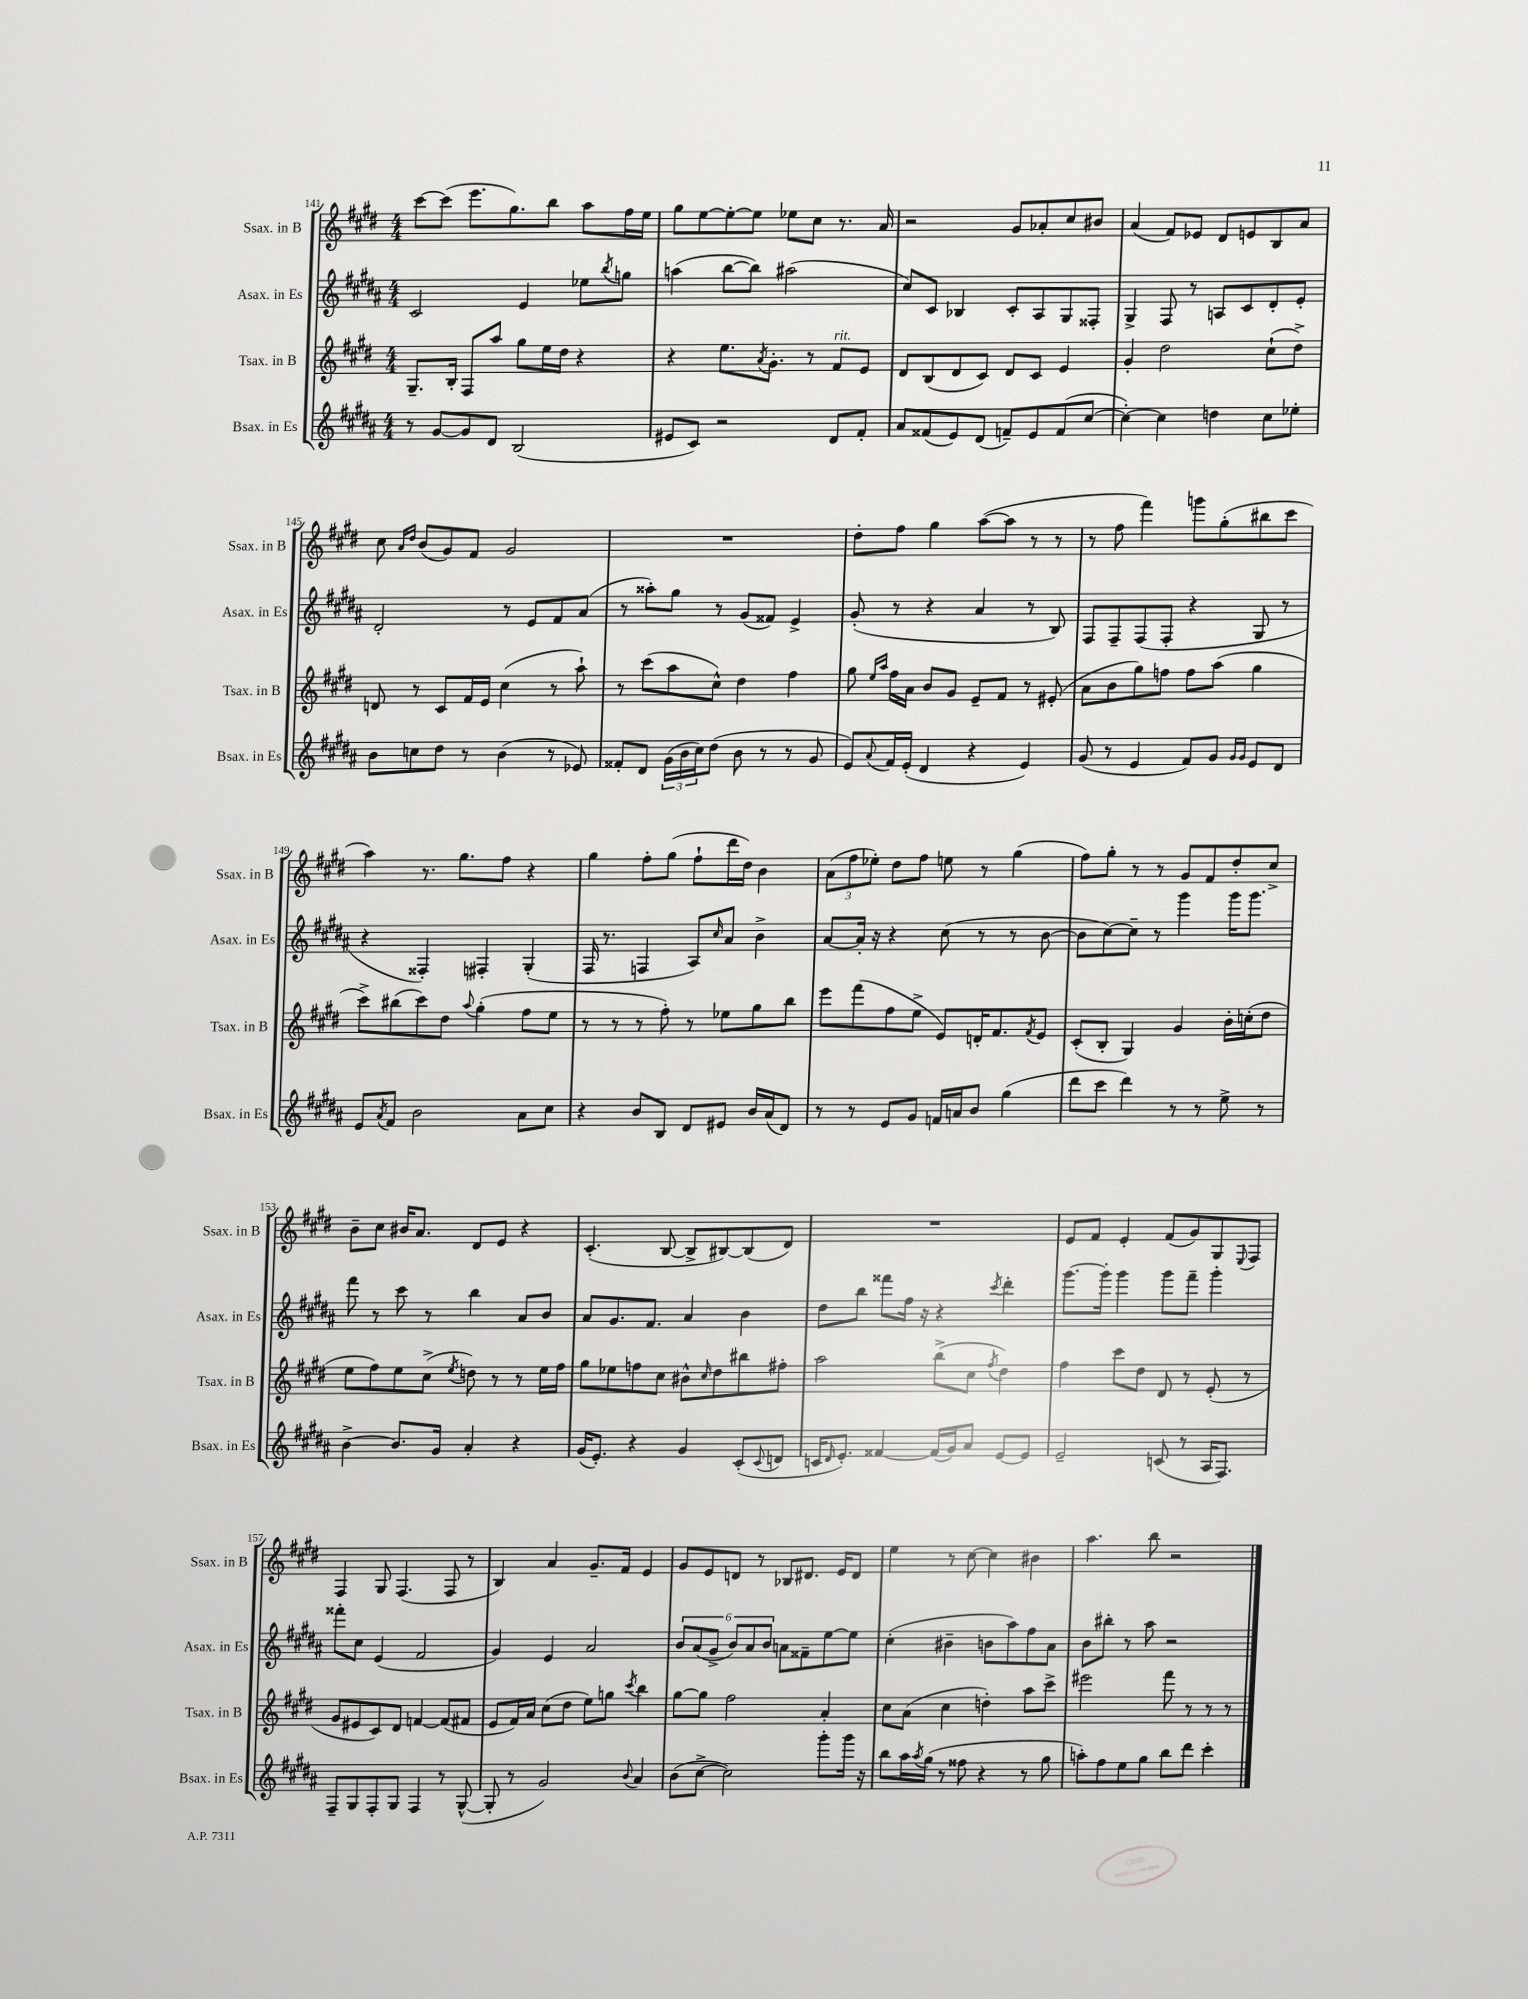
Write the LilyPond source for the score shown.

<<
\new StaffGroup <<
\new Staff = "s0" \with { instrumentName = "Ssax. in B" shortInstrumentName = "Ssax. in B" } {
    \clef treble \key e \major \numericTimeSignature \time 4/4
    cis'''8~ cis'''8( e'''8. gis''8.) b''8 a''8 fis''16 e''16 |
    gis''8 e''8~ e''8~-. e''8 ees''8 cis''8 r8. a'16 |
    r2 gis'8 aes'8-. cis''8 bis'8 |
    a'4( fis'8) ees'8 dis'8 e'8 b8 a'8 |
    cis''8 \grace { a'16 dis''16 } b'8( gis'8) fis'8 gis'2 |
    R1 |
    dis''8-. fis''8 gis''4 a''8~( a''8 r8 r8 |
    r8 fis''8 fis'''4) g'''8 gis''8-.( bis''8 cis'''8 |
    a''4) r8. gis''8. fis''8 r4 |
    gis''4 fis''8-. gis''8( fis''8-! dis'''16 dis''16) b'4 |
    \tuplet 3/2 { a'8( fis''8 ees''8-.) } dis''8 fis''8 e''8 r8 gis''4( |
    fis''8) gis''8-. r8 r8 gis'8 fis'8 dis''8-. cis''8-> |
    b'8-- cis''8 bis'16 a'8. dis'8 e'8 r4 |
    cis'4.-.( b8~ b8-> bis8~) bis8( dis'8) |
    R1 |
    e'8 fis'8 e'4-. fis'8( gis'8) gis8 \appoggiatura { e8 } fis8 |
    fis4 gis8 fis4.( fis8 r8 |
    b4) a'4 gis'8.-- fis'16 e'4 |
    gis'8 e'8 d'8 r8 bes8 dis'8. e'16 dis'8 |
    e''4 r8 cis''8~ cis''4 bis'4 |
    a''4. b''8 r2 \bar "|." |
}
\new Staff = "s1" \with { instrumentName = "Asax. in Es" shortInstrumentName = "Asax. in Es" } {
    \clef treble \key b \major \numericTimeSignature \time 4/4
    cis'2 e'4 ees''8 \acciaccatura { b''8 } g''8 |
    a''4( b''8~ b''8) ais''2( |
    cis''8) cis'8 bes4 cis'8-. ais8 gis8 fisis8-. |
    gis4-> fis8 r8 a8 cis'8 dis'8-. e'8-. |
    dis'2-. r8 e'8 fis'8 ais'8( |
    r8 aisis''8-.) gis''8 r8 gis'8( fisis'8) e'4-> |
    gis'8-.( r8 r4 ais'4 r8 b8) |
    fis8 fis8-- fis8( fis8-. r4 gis8 r8 |
    r4 fisis4-.) fis4-. gis4-.( |
    fis16 r8. f4 ais8) \grace { cis''16 } ais'8 b'4-> |
    ais'8~ ais'16-. r16 r4 cis''8( r8 r8 b'8~ |
    b'8 cis''8~) cis''8-- r8 gis'''4 gis'''16 gis'''8. |
    fis'''8 r8 cis'''8 r8 b''4 ais'8 b'8 |
    ais'8 gis'8. fis'8. ais'4 b'4 |
    dis''8 b''8 fisis'''8 fis''16 r16 r4 \acciaccatura { cis'''8 } dis'''4-. |
    gis'''8.~ gis'''16-. gis'''4 gis'''8 fis'''8-- gis'''4-. |
    fisis'''8-. cis''8 e'4( fis'2 |
    gis'4) e'4 ais'2 |
    \tuplet 6/4 { b'8 ais'8( gis'8-> b'8) ais'8 b'8 } a'8 fisis'8-- e''8~ e''8 |
    cis''4-.( bis'4-- b'8 ais''8) fis''8 ais'8 |
    b'8 bis''8-. r8 ais''8 r2 \bar "|." |
}
\new Staff = "s2" \with { instrumentName = "Tsax. in B" shortInstrumentName = "Tsax. in B" } {
    \clef treble \key e \major \numericTimeSignature \time 4/4
    gis8.-- b16-. fis8 a''8 gis''8 e''16 dis''16 r4 |
    r4 e''8. \acciaccatura { a'8 } gis'8.-. r8 fis'8^\markup { \italic "rit." } e'8 |
    dis'8 b8( dis'8 cis'8) dis'8 cis'8 e'4 |
    gis'4-. dis''2 cis''8-!( dis''8->) |
    d'8 r8 cis'8 fis'16 e'16 cis''4( r8 a''8-!) |
    r8 cis'''8( a''8 cis''8-^) dis''4 fis''4 |
    gis''8 \grace { e''16 a''16 } fis''16 a'16 b'8 gis'8 e'8-- fis'8 r8 eis'8-.( |
    a'8 b'8 gis''8) f''8 f''8 a''8( gis''4 |
    cis'''8->) bis''8( cis'''8) dis''8 \appoggiatura { a''8 } gis''4-.( fis''8 e''8 |
    r8 r8 r8 fis''8-.) r8 ees''8 gis''8 b''8 |
    e'''8 fis'''8( fis''8 e''8-> e'8) d'16-. fis'8. \acciaccatura { fis'8 } e'8 |
    cis'8-.( b8-. gis4) gis'4 b'16-. c''16-.( dis''8 |
    e''8 fis''8) e''8 cis''8->( \acciaccatura { e''8 } d''8) r8 r8 e''16 fis''16 |
    gis''8 ees''8 f''8 cis''8 bis'8-^ \grace { cis''16 } dis''8 bis''8 fis''8-. |
    a''2 b''8->( cis''8 \acciaccatura { fis''8 } dis''4) |
    fis''4 cis'''8 dis''8 dis'8 r8 e'8-.( r8 |
    gis'8 eis'8 cis'8) dis'8 f'4~ f'8( fis'8 |
    e'8 fis'16) a'16 cis''8( dis''8 e''8) g''8 \acciaccatura { cis'''8 } b''4 |
    gis''8~ gis''8 fis''2 a'4-. |
    cis''8 a'8( cis''4 d''4-.) a''8 cis'''8-> |
    eis'''2 fis'''8 r8 r8 r8 \bar "|." |
}
\new Staff = "s3" \with { instrumentName = "Bsax. in Es" shortInstrumentName = "Bsax. in Es" } {
    \clef treble \key b \major \numericTimeSignature \time 4/4
    r8 gis'8~ gis'8 dis'8 b2( |
    eis'8 cis'8) r2 dis'8 fis'8-. |
    ais'8 fisis'8( e'8) dis'8( f'8--) e'8 f'8( cis''8~ |
    cis''4~-.) cis''4 d''4 cis''8 ees''8-. |
    b'8 c''8 dis''8 r8 b'4( r8 ees'8) |
    fisis'8-. dis'8 \tuplet 3/2 { gis'16( b'16 cis''16) } dis''8( b'8 r8 r8 gis'8 |
    e'8) \appoggiatura { ais'8 } fis'16 e'16-.( dis'4 r4 e'4) |
    gis'8( r8 e'4 fis'8) gis'8 \grace { gis'16 gis'16 } e'8 dis'8 |
    e'8 \acciaccatura { ais'8 } fis'8 b'2 ais'8 cis''8 |
    r4 b'8 b8 dis'8 eis'8 b'16 ais'16( dis'8) |
    r8 r8 e'8 gis'8 f'16 a'16 b'8 gis''4( |
    dis'''8 cis'''8 dis'''4) r8 r8 e''8-> r8 |
    b'4~-> b'8. gis'16 ais'4-. r4 |
    gis'16( e'8.-.) r4 gis'4 cis'8-.( \appoggiatura { cis'8 } d'8 |
    c'16 \grace { dis'16 } e'8.-.) fisis'4~ fisis'16( gis'16) ais'8 e'8~ e'8 |
    e'2-- c'8( r8 ais16 fis8.) |
    fis8-- gis8 fis8-. gis8 fis4 r8 gis8~-^( |
    gis8-. r8 gis'2) \appoggiatura { b'8 } ais'4 |
    b'8( cis''8~-> cis''2) gis'''8-. gis'''16 r16 |
    b''8 ais''16 \acciaccatura { ais''8 } gis''16( r8 fisis''8 r4 r8 gis''8 |
    a''8-.) fis''8 e''8 gis''8 b''8 dis'''8 cis'''4-. \bar "|." |
}
>>
>>
\layout { \context { \Score currentBarNumber = #141 } }
